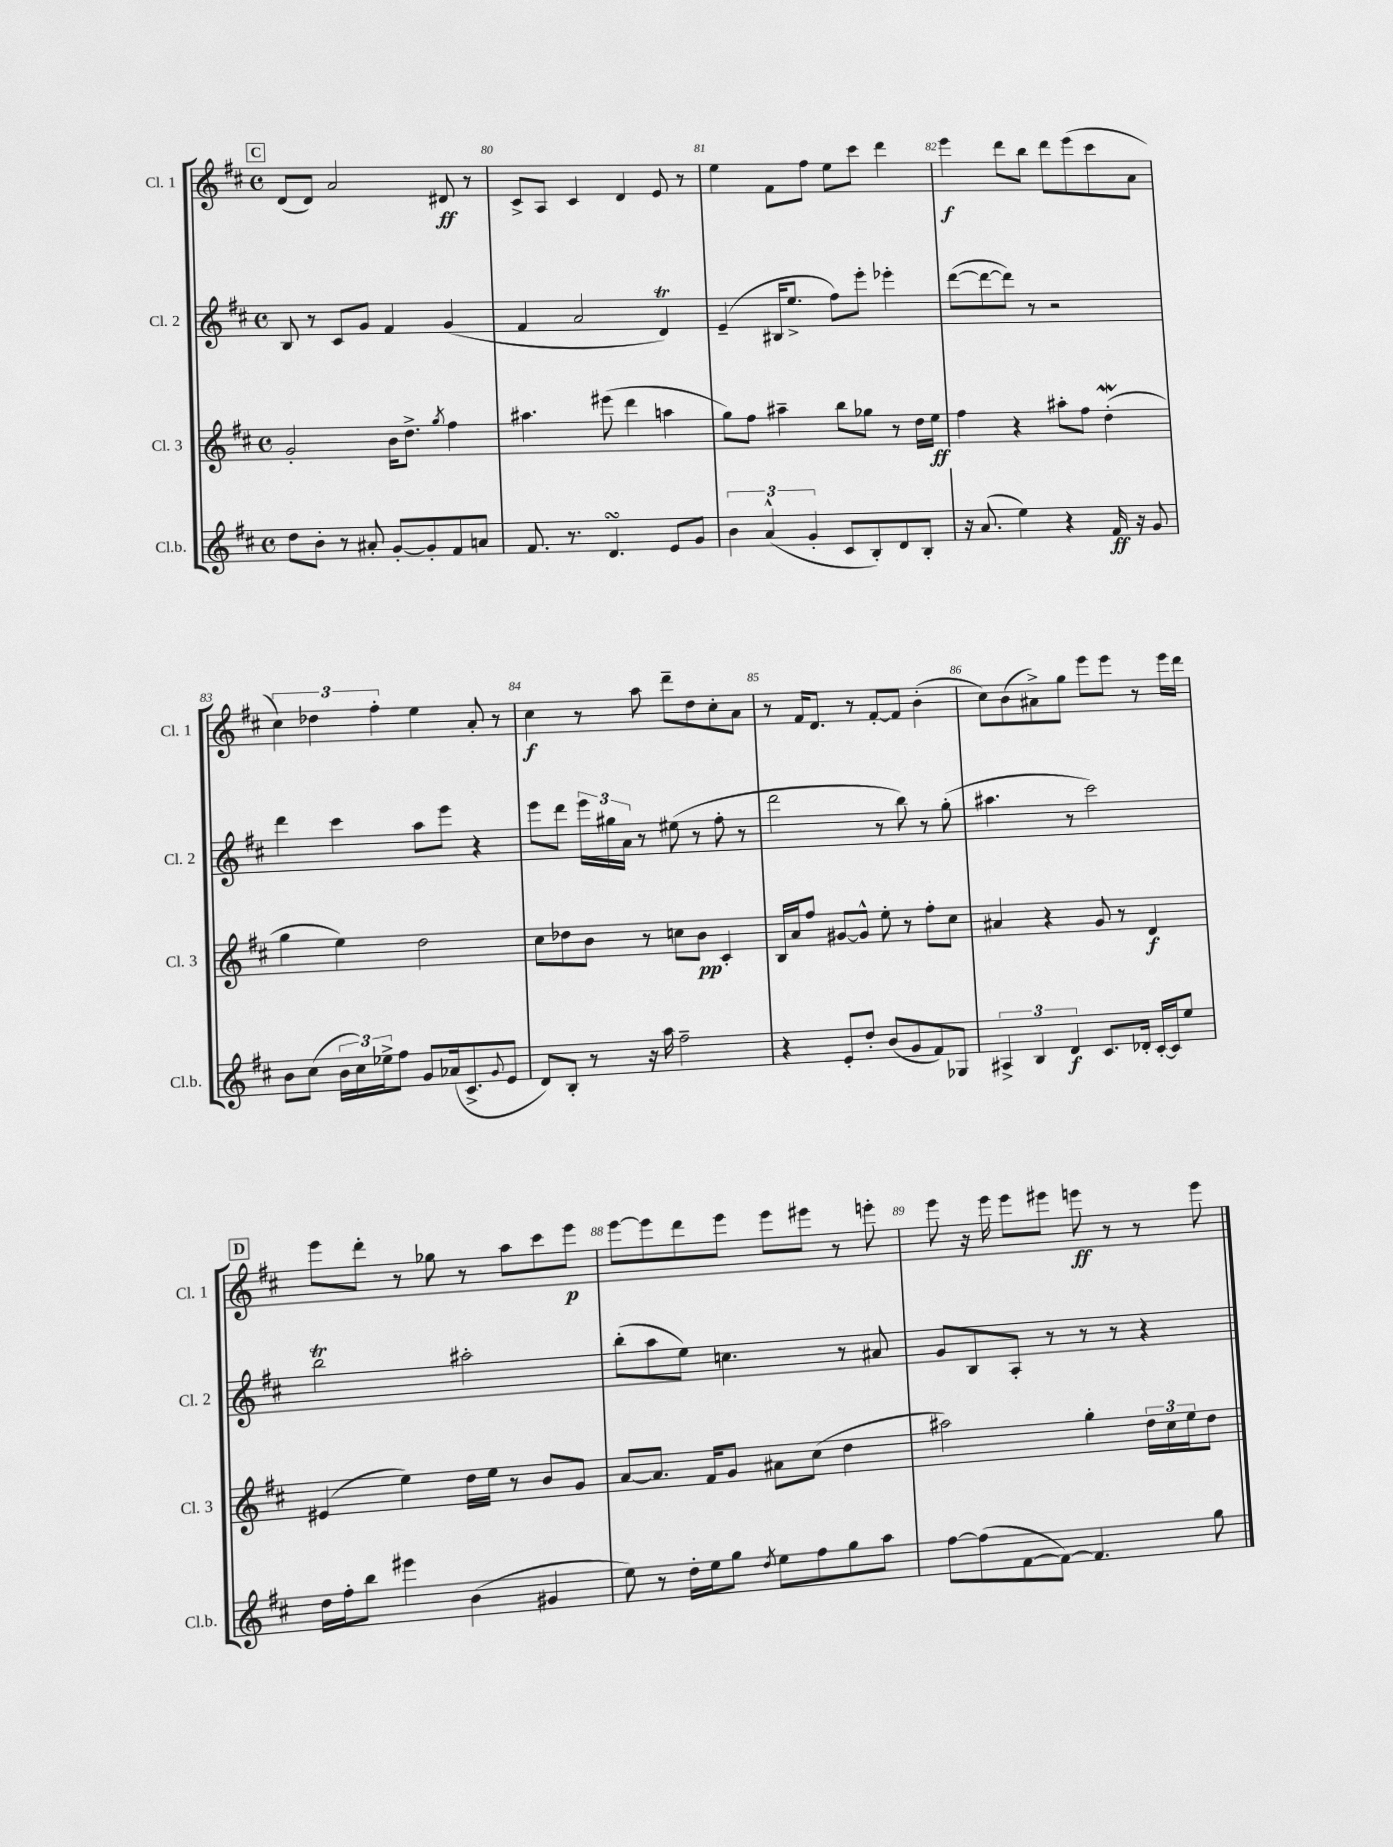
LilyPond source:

<<
\new StaffGroup <<
\new Staff = "s0" \with { instrumentName = "Cl. 1" shortInstrumentName = "Cl. 1" } {
    \clef treble \key d \major \defaultTimeSignature \time 4/4
    \mark \markup { \box "C" } d'8( d'8) a'2 dis'8\ff r8 |
    cis'8-> a8 cis'4 d'4 e'8 r8 |
    e''4 fis'8 fis''8 e''8 cis'''8 d'''4 |
    e'''4\f d'''8 b''8 d'''8 e'''8( cis'''8 a'8 |
    \tuplet 3/2 { cis''4) des''4 fis''4-. } e''4 a'8-. r8 |
    cis''4\f r8 a''8 d'''8-- d''8 cis''8-. a'8 |
    r8 fis'16 d'8. r8 fis'8~-. fis'8 b'4-.( |
    cis''8) b'8( ais'8->) g''8 e'''8 e'''8 r8 e'''16 d'''16 |
    \mark \markup { \box "D" } e'''8 d'''8-. r8 ges''8 r8 a''8 cis'''8 e'''8\p |
    e'''8~ e'''8 d'''8 e'''8 e'''8 eis'''8 r8 e'''8-. |
    e'''8 r16 e'''16 e'''8 eis'''8 e'''8\ff r8 r8 e'''8 \bar "|." |
}
\new Staff = "s1" \with { instrumentName = "Cl. 2" shortInstrumentName = "Cl. 2" } {
    \clef treble \key d \major \defaultTimeSignature \time 4/4
    \mark \markup { \box "C" } b8 r8 cis'8 g'8 fis'4 g'4( |
    fis'4 a'2 d'4\trill) |
    e'4--( bis16 e''8.-> fis''8) e'''8-. ees'''4-. |
    d'''8~( d'''8~ d'''8) r8 r2 |
    d'''4 cis'''4 a''8 e'''8 r4 |
    e'''8 d'''8 \tuplet 3/2 { e'''16 gis''16 a'16 } r8 eis''8( r8 fis''8-. r8 |
    d'''2 r8 b''8) r8 g''8-.( |
    ais''4. r8 cis'''2) |
    \mark \markup { \box "D" } b''2\trill ais''2-. |
    b''8-.( a''8 e''8) c''4. r8 ais'8 |
    g'8 b8 a8-. r8 r8 r8 r4 \bar "|." |
}
\new Staff = "s2" \with { instrumentName = "Cl. 3" shortInstrumentName = "Cl. 3" } {
    \clef treble \key d \major \defaultTimeSignature \time 4/4
    \mark \markup { \box "C" } g'2-. b'16 d''8.-> \acciaccatura { g''8 } fis''4 |
    ais''4. eis'''8( d'''4 a''4 |
    g''8) fis''8 ais''4-- b''8 ges''8 r8 d''16 e''16\ff |
    fis''4 r4 ais''8-. fis''8 d''4-.\mordent( |
    g''4 e''4) d''2 |
    cis''8 des''8 b'8 r8 c''8 b'8\pp cis'4-. |
    b16 a'16 fis''8 gis'8~ gis'8-^ e''8-. r8 fis''8-. cis''8 |
    ais'4 r4 g'8 r8 d'4\f |
    \mark \markup { \box "D" } eis'4( e''4) d''16 e''16 r8 b'8 g'8 |
    a'8~ a'8. fis'16 g'8 ais'8 cis''8( d''4 |
    ais''2) g''4-. \tuplet 3/2 { d''16 cis''16 e''16 } d''8 \bar "|." |
}
\new Staff = "s3" \with { instrumentName = "Cl.b." shortInstrumentName = "Cl.b." } {
    \clef treble \key d \major \defaultTimeSignature \time 4/4
    \mark \markup { \box "C" } d''8 b'8-. r8 ais'8-. g'8~-. g'8-. fis'8 a'8 |
    fis'8. r8. d'4.\turn e'8 g'8 |
    \tuplet 3/2 { b'4 a'4-^( g'4-. } cis'8 b8-.) d'8 b8-. |
    r16 a'8.( e''4) r4 fis'16\ff r16 g'8 |
    b'8 cis''8( \tuplet 3/2 { b'16 cis''16) ees''16-> } fis''8 g'8 aes'16( cis'8.-> \appoggiatura { g'8 } e'8 |
    d'8) b8-. r8 r16 a''16 fis''2-- |
    r4 e'8-. d''8-. b'8( g'8 fis'8) ges8 |
    \tuplet 3/2 { ais4-> b4 d'4\f } cis'8. des'16-. cis'16~-. cis'16 e''8 |
    \mark \markup { \box "D" } d''16 fis''16-. b''8 eis'''4 b'4( gis'4 |
    e''8) r8 d''16-. e''16 g''8 \acciaccatura { d''8 } e''8 fis''8 g''8 a''8 |
    fis''8~ fis''8( fis'8~ fis'8~) fis'4. g''8 \bar "|." |
}
>>
>>
\layout { \context { \Score currentBarNumber = #79 \override BarNumber.break-visibility = ##(#f #t #t) barNumberVisibility = #all-bar-numbers-visible } }
